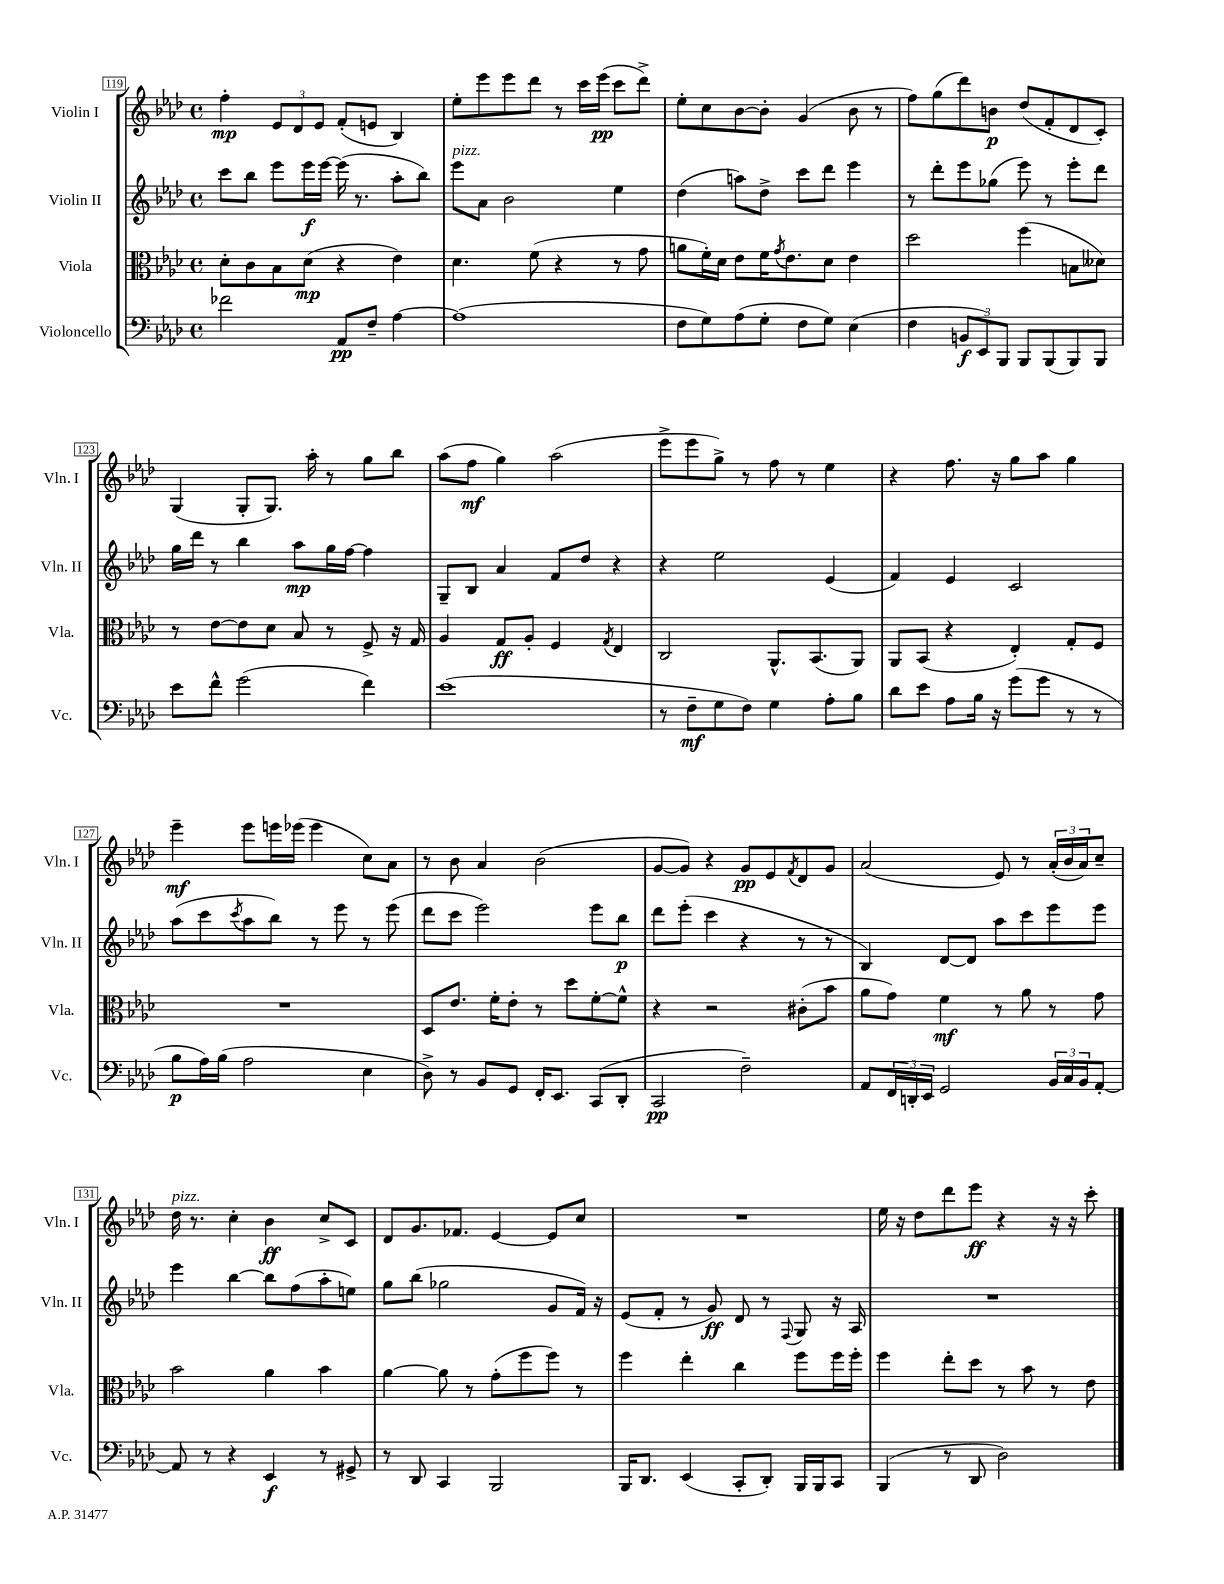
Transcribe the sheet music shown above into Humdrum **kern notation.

**kern	**kern	**kern	**kern
*staff4	*staff3	*staff2	*staff1
*clefF4	*clefC3	*clefG2	*clefG2
*k[b-e-a-d-]	*k[b-e-a-d-]	*k[b-e-a-d-]	*k[b-e-a-d-]
*M4/4	*M4/4	*M4/4	*M4/4
*met(c)	*met(c)	*met(c)	*met(c)
2f-	8d-'	8ccc	4ff'
.	8c	8bb-	.
.	8B-	8eee-	12e-
.	.	.	12d-
.	(8d-	16eee-	.
.	.	.	12e-
.	.	[16eee-	.
8AA-	4r	(16eee-]	(8f'
.	.	8.r	.
8F~	.	.	8e
[4A-	4e-)	8aa-'	4B-)
.	.	8bb-)	.
=	=	=	=
(1A-]	4.d-	8eee-	8ee-'
.	.	8a-	8eee-
.	.	2b-	8eee-
.	(8f	.	8ddd-
.	4r	.	8r
.	.	.	16ccc
.	.	.	(16eee-
.	8r	4ee-	8ccc
.	8g	.	8ddd-^)
=	=	=	=
8F	8a	(4dd-	8ee-'
8G)	16f')	.	8cc
.	16d-	.	.
(8A-	8e-	8aa)	[8b-
8G'	16f	8dd-^	8b-']
.	8qg	.	.
.	8.e-	.	.
8F	.	8ccc	(4g
8G)	8d-	8ddd-	.
(4E-	4e-	4eee-	8b-
.	.	.	8r
=	=	=	=
4F	2dd-	8r	8ff)
.	.	8ddd-'	(8gg
12BB	.	8eee-	8ddd-)
12EE-)	.	.	.
.	.	(8gg-	8b
12BBB-	.	.	.
8BBB-	(4ff	8eee-)	(8dd-
(8BBB-	.	8r	8f'
8BBB-)	8B	8eee-'	8d-
8BBB-	8d--)	8ddd-	8c')
=	=	=	=
8e-	8r	16gg	(4G
.	.	16ddd-	.
8f^^	[8e-	8r	.
(2g	8e-]	4bb-	8G'
.	8d-	.	8.G)
.	8B-	8aa-	.
.	.	.	16aa-'
.	8r	16gg	8r
.	.	[16ff	.
4f)	8F^	4ff]	8gg
.	16r	.	8bb-
.	16G	.	.
=	=	=	=
(1e-	4A-	8G~	(8aa-
.	.	8B-	8ff
.	8G	4a-	4gg)
.	8A-'	.	.
.	4F	8f	(2aa-
.	.	8dd-	.
.	8qG	.	.
.	4E-	4r	.
=	=	=	=
8r	2C	4r	8eee-^
8F~	.	.	8eee-
8G	.	2ee-	8gg^)
8F)	.	.	8r
4G	8.AA-^^	.	8ff
.	.	.	8r
.	(8.BB-	.	.
8A-'	.	(4e-	4ee-
8B-	8AA-)	.	.
=	=	=	=
8d-	8AA-	4f)	4r
8e-	(8BB-	.	.
8A-	4r	4e-	8.ff
16B-	.	.	.
16r	.	.	16r
(8g	4E-')	2c	8gg
8g	.	.	8aa-
8r	8G'	.	4gg
8r	8F	.	.
=	=	=	=
8B-	1r	(8aa-	4eee-~
16A-)	.	8ccc	.
(16B-	.	.	.
.	.	8qccc	.
2A-	.	8aa-	8eee-
.	.	8bb-)	16eee
.	.	.	(16eee-
.	.	8r	4eee-
.	.	8eee-	.
4E-	.	8r	8cc)
.	.	(8eee-	8a-
=	=	=	=
8D-^)	8D-	8ddd-	8r
8r	8.e-	8ccc	8b-
8BB-	.	2eee-)	4a-
.	16f'	.	.
8GG	8e-'	.	.
16FF'	8r	.	(2b-
8.EE-	.	.	.
.	8dd-	.	.
(8CC	[8f'	8eee-	.
8DD-'	8f^^]	8bb-	.
=	=	=	=
2CC	4r	8ddd-	[8g
.	.	(8eee-'	8g])
.	2r	4ccc	4r
2F~)	.	4r	8g
.	.	.	8e-
.	.	.	8qf
.	(8c#'	8r	8d-
.	8b-	8r	8g
=	=	=	=
8AA-	8a-	4B-)	(2a-
24FF	8g)	.	.
24DD'	.	.	.
24EE-	.	.	.
2GG	4f	[8d-	.
.	.	8d-]	.
.	8r	8aa-	8e-)
.	8a-	8ccc	8r
24BB-	8r	8eee-	(24a-'
24C	.	.	24b-
24BB-	.	.	24a-)
[8AA-'	8g	8eee-	8cc~
=	=	=	=
8AA-]	2b-	4eee-	16dd-
.	.	.	8.r
8r	.	.	.
4r	.	[4bb-	4cc'
4EE-	4a-	8bb-]	4b-
.	.	(8ff	.
8r	4b-	8aa-'	8cc^
8GG#^	.	8ee)	8c
=	=	=	=
8r	[4a-	8gg	8d-
8DD-	.	(8bb-	8.g
4CC	8a-]	2gg-	.
.	.	.	8.f-
.	8r	.	.
2BBB-	(8g'	.	[4e-
.	8ff	.	.
.	8ff)	8g	8e-]
.	8r	16f)	8cc
.	.	16r	.
=	=	=	=
16BBB-	4ff	(8e-	1r
8.DD-	.	.	.
.	.	8f'	.
(4EE-	4ee-'	8r	.
.	.	8g)	.
8CC'	4cc	8d-	.
8DD-')	.	8r	.
.	.	8qqF	.
16BBB-	8ff	8G	.
16BBB-	.	.	.
8CC	16ff	16r	.
.	16ff'	16A-	.
=	=	=	=
(4BBB-	4ff	1r	16ee-
.	.	.	16r
.	.	.	8dd-
8r	8ee-'	.	8ddd-
8DD-	8dd-	.	8eee-
2D-)	8r	.	4r
.	8b-	.	.
.	8r	.	16r
.	.	.	16r
.	8e-	.	8ccc'
==	==	==	==
*-	*-	*-	*-
